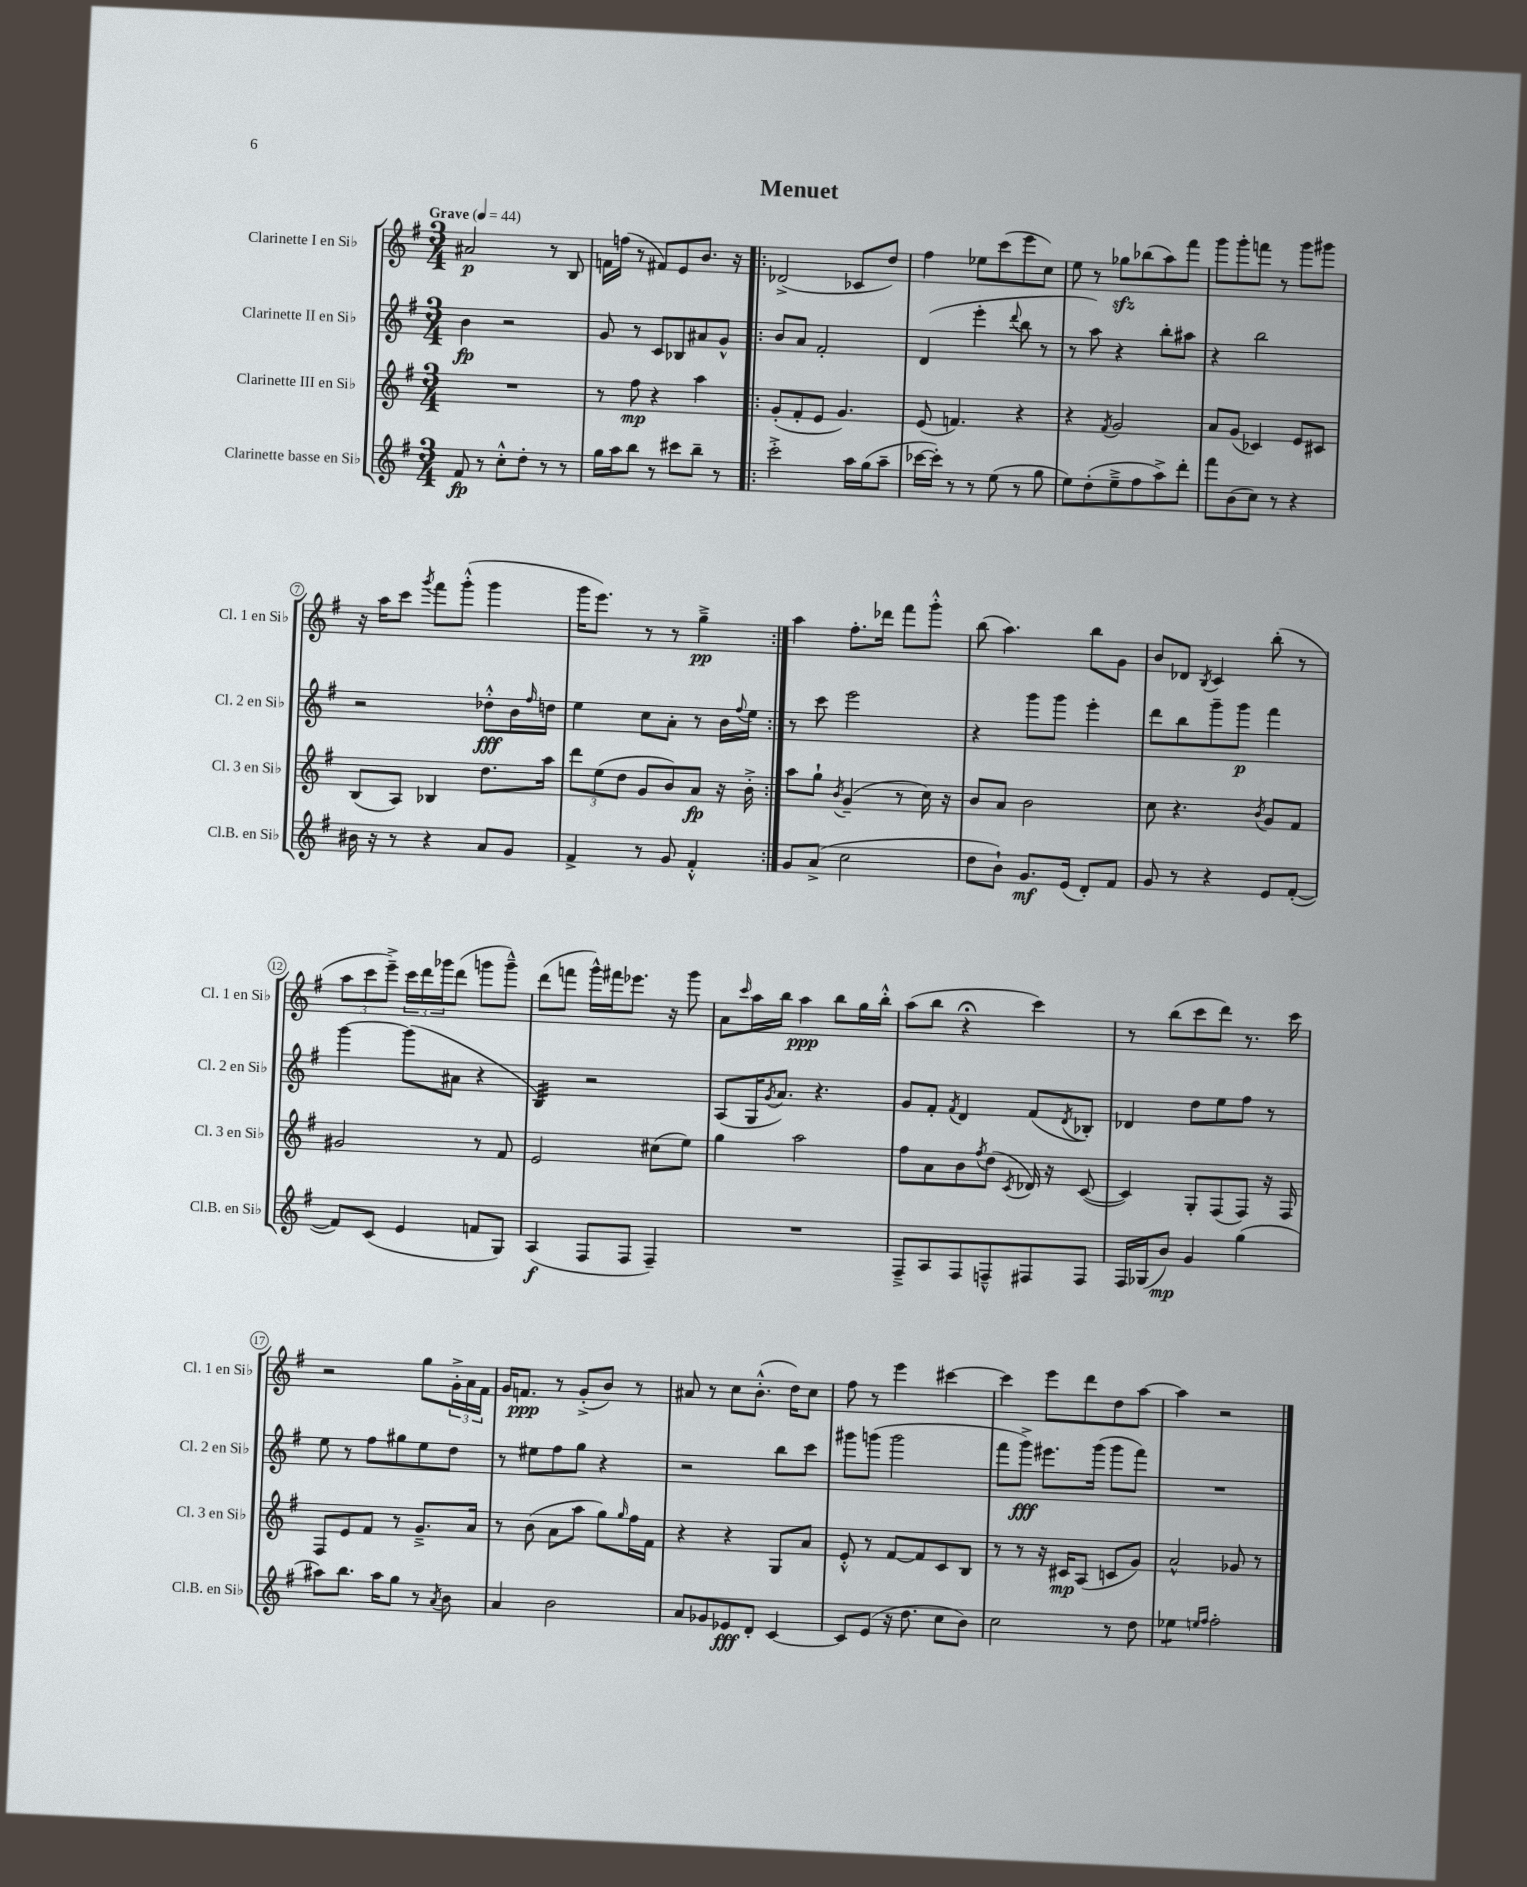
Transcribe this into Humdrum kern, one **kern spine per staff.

**kern	**kern	**kern	**kern
*staff4	*staff3	*staff2	*staff1
*clefG2	*clefG2	*clefG2	*clefG2
*k[f#]	*k[f#]	*k[f#]	*k[f#]
*M3/4	*M3/4	*M3/4	*M3/4
*MM44	*MM44	*MM44	*MM44
8f#/	2.r	4b\	2a#/
8r	.	.	.
8cc'^^\L	.	2r	.
8dd'\J	.	.	.
8r	.	.	8r
8r	.	.	8B/
=	=	=	=
16gg\LL	8r	8g/	16f\LL
16aa\J	.	.	(16ff\JJ
8bb\J	8ff#\	8r	8r
8r	4r	8c/L	8f#/L)
8ccc#\L	.	8B-/	8e/
8bb~\J	4aa\	8a#/	8.b/J
8r	.	8g^^/J	.
.	.	.	16r
=!|:	=!|:	=!|:	=!|:
2ccc'^\	(8g'/L	8b/L	(2d-^/
.	8f#'/	8a/J	.
.	8e/J	2f#'/	.
.	4.g/)	.	.
16aa\LL	.	.	8c-/L
(16gg\J	.	.	.
8aa~\J	.	.	8dd/J)
=	=	=	=
[16ccc-\LL	(8e/	(4d/	4ff#\
16ccc-'\]JJ)	.	.	.
8r	4.f/)	.	.
8r	.	4eee'\	8ee-\L
(8ee\	.	.	(8ccc\
.	.	8qqddd/	.
8r	4r	8bb\	8eee\
8gg\	.	8r	8cc\J)
=	=	=	=
8ee\L)	4r	8r	8ee\
(8dd'\	.	8aa\)	8r
.	8qf#/	.	.
8ee~^\	2g/	4r	8gg-\L
8ff#\	.	.	(8bb-\
8aa^\)	.	8bb'\L	8aa\)
8ddd'\J	.	8aa#\J	8fff#\J
=	=	=	=
8fff#\L	8a/L	4r	8ggg\L
(8b\	(8g/J	.	8ggg'\
8cc\J)	4c-/)	2bb\	8fff\J
8r	.	.	8r
4r	8e/L	.	8ggg\L
.	8c#/J	.	8ggg#\J
=	=	=	=
16b#\	(8B/L	2r	16r
16r	.	.	16aa\LK
8r	8A/J)	.	8ccc\J
.	.	.	8qggg/
4r	4B-/	.	8fff#\L
.	.	.	(8ggg'^^\J
8a/L	8.dd\L	8dd-'^^\L	4ggg\
8g/J	.	16b\L	.
.	.	16qqff#/	.
.	16aa\Jk	16dd\JJ	.
=	=	=	=
4f#^/	12ddd\L	4ee\	16ggg\LK
.	.	.	8.eee\J)
.	(12ee\	.	.
.	12dd\J	.	.
8r	8g/L	8cc\L	8r
8g/	8b/)	8a'\J	8r
4f#'^^/	8a/J	8r	4gg~^\
.	16r	16b\LL	.
.	.	8qqff#/	.
.	16b'^\	16ee\JJ	.
=:|!	=:|!	=:|!	=:|!
8g/L	8aa\L	8r	4aa\
(8a^/J	8gg`\J	8ccc\	.
.	8qb/	.	.
2cc\	(4g~/	2eee\	8.ff#'\L
.	.	.	16ddd-\Jk
.	8r	.	8fff#\L
.	16cc\)	.	8ggg'^^\J
.	16r	.	.
=	=	=	=
8dd\L	8b/L	4r	(8bb\
8b`\J)	8a/J	.	4.aa\)
8.g/L	2b\	8ggg\L	.
.	.	8ggg\J	.
(16e/Jk	.	.	.
8d'/L)	.	4eee'\	8bb\L
8f#/J	.	.	8g\J
=	=	=	=
8g/	8cc\	8ddd\L	8b/L
8r	4.r	8bb\	8d-/J
.	.	.	8qB/
4r	.	8ggg~\	4c/
.	.	8ggg\J	.
.	8qb/	.	.
8e/L	8g/L	4fff#\	(8bb'\
([8f#'/J	8f#/J	.	8r
=	=	=	=
8f#/]L)	2g#/	[4ggg\	12aa\L
.	.	.	12ccc\
(8c/J	.	.	.
.	.	.	12eee~^\J)
4e/	.	(8ggg\]L	24ccc\LL
.	.	.	24ddd\
.	.	.	24ggg-\J
.	.	8a#\J	(8ddd\J
8f/L	8r	4r	8ggg\L
8G/J)	8f#/	.	8ggg~^^\J)
=	=	=	=
(4A/	2e/	4B/)	(8ddd\L
.	.	.	8fff\J
8F#/L	.	2r	16ggg^^\LL)
.	.	.	16fff#\J
8F#/J	.	.	8.eee-\J
4F#~/)	(8cc#\L	.	.
.	.	.	16r
.	8ee\J)	.	8ggg\
=	=	=	=
2.r	4gg\	(8A/L	8a\L
.	.	.	16qqccc/
.	.	16G/K	16aa\L
.	.	8qg/	.
.	.	8.a/J)	16bb\JJ
.	2aa\	.	4aa\
.	.	4.r	.
.	.	.	8bb\L
.	.	.	16gg\L
.	.	.	16bb'^^\JJ
=	=	=	=
8F#~^/L	8ff#\L	8g/L	(8aa\L
8A/	8a\	8f#'/J	8bb\J
.	.	8qf#/	.
8F#/	8b\	4d/	4r;
.	8qff#/	.	.
8F~^^/	(8dd\J	.	.
.	8qc/	.	.
8F#/	16d-/)	(8f#/L	4ccc\)
.	16r	.	.
.	.	8qd/	.
8F#/J	([8c/	8B-'/J)	.
=	=	=	=
16F#/LL	4c/])	4d-/	8r
(16G-/J	.	.	.
8b/J)	.	.	(8bb\L
4g/	8G'/L	8dd\L	8ccc\
.	(8F#/	8ee\	8ddd\J)
(4gg\	8F#/J)	8ff#\J	8.r
.	16r	8r	.
.	16F#/	.	16ccc\
=	=	=	=
8aa#\L)	8F#/L	8ee\	2r
8.bb\J	8e/	8r	.
.	8f#/J	8ff#\L	.
16aa#\LK	.	.	.
8gg\J	8r	8gg#\	.
8r	8.g~^/L	8ee\	8gg\L
8qa/	.	.	.
8b\	.	8dd\J	24g'^\L
.	.	.	24a\
.	16a/Jk	.	.
.	.	.	24f#\JJ
=	=	=	=
4a/	8r	8r	16g/LK
.	.	.	8.f/J
.	(8b\	8ee#\L	.
2b\	8a\L	8ff#\	8r
.	8aa\J	8gg\J	(8g'^/L
.	8gg\L)	4r	8b/J)
.	16qqgg/	.	.
.	16ff#\L	.	8r
.	16f#\JJ	.	.
=	=	=	=
8a/L	4r	2r	8a#/
8g-/	.	.	8r
8e-/	4r	.	8cc\L
8d'/J	.	.	(8.b'^^\J
[4c/	8G/L	8bb\L	.
.	.	.	16dd\LK)
.	8a/J	8ccc\J	8cc\J
=	=	=	=
8c/]L	8e'^^/	8ggg#\L	8ff#\
(8e/J	8r	(8ggg\J	8r
16r	[8f#/L	2ggg\	4eee\
8.dd\	.	.	.
.	8f#/]	.	.
8cc\L	8c/	.	[4ccc#\
8b\J)	8B/J	.	.
=	=	=	=
2cc\	8r	8fff#\L	4ccc#\]
.	8r	8ggg^\J)	.
.	16r	8.eee#\L	8eee\L
.	16c#/LK	.	.
.	(8A/J	.	8ddd\
.	.	(16ggg\Jk	.
8r	8c/L	8ggg\L	8dd\
8dd\	8g/J)	8fff#\J)	[8aa\J
=	=	=	=
4ee-\	2a^^/	2.r	4aa\]
16qqee/LL	.	.	.
16qqff#/JJ	.	.	.
2ff#'\	.	.	2r
.	8g-/	.	.
.	8r	.	.
==	==	==	==
*-	*-	*-	*-
